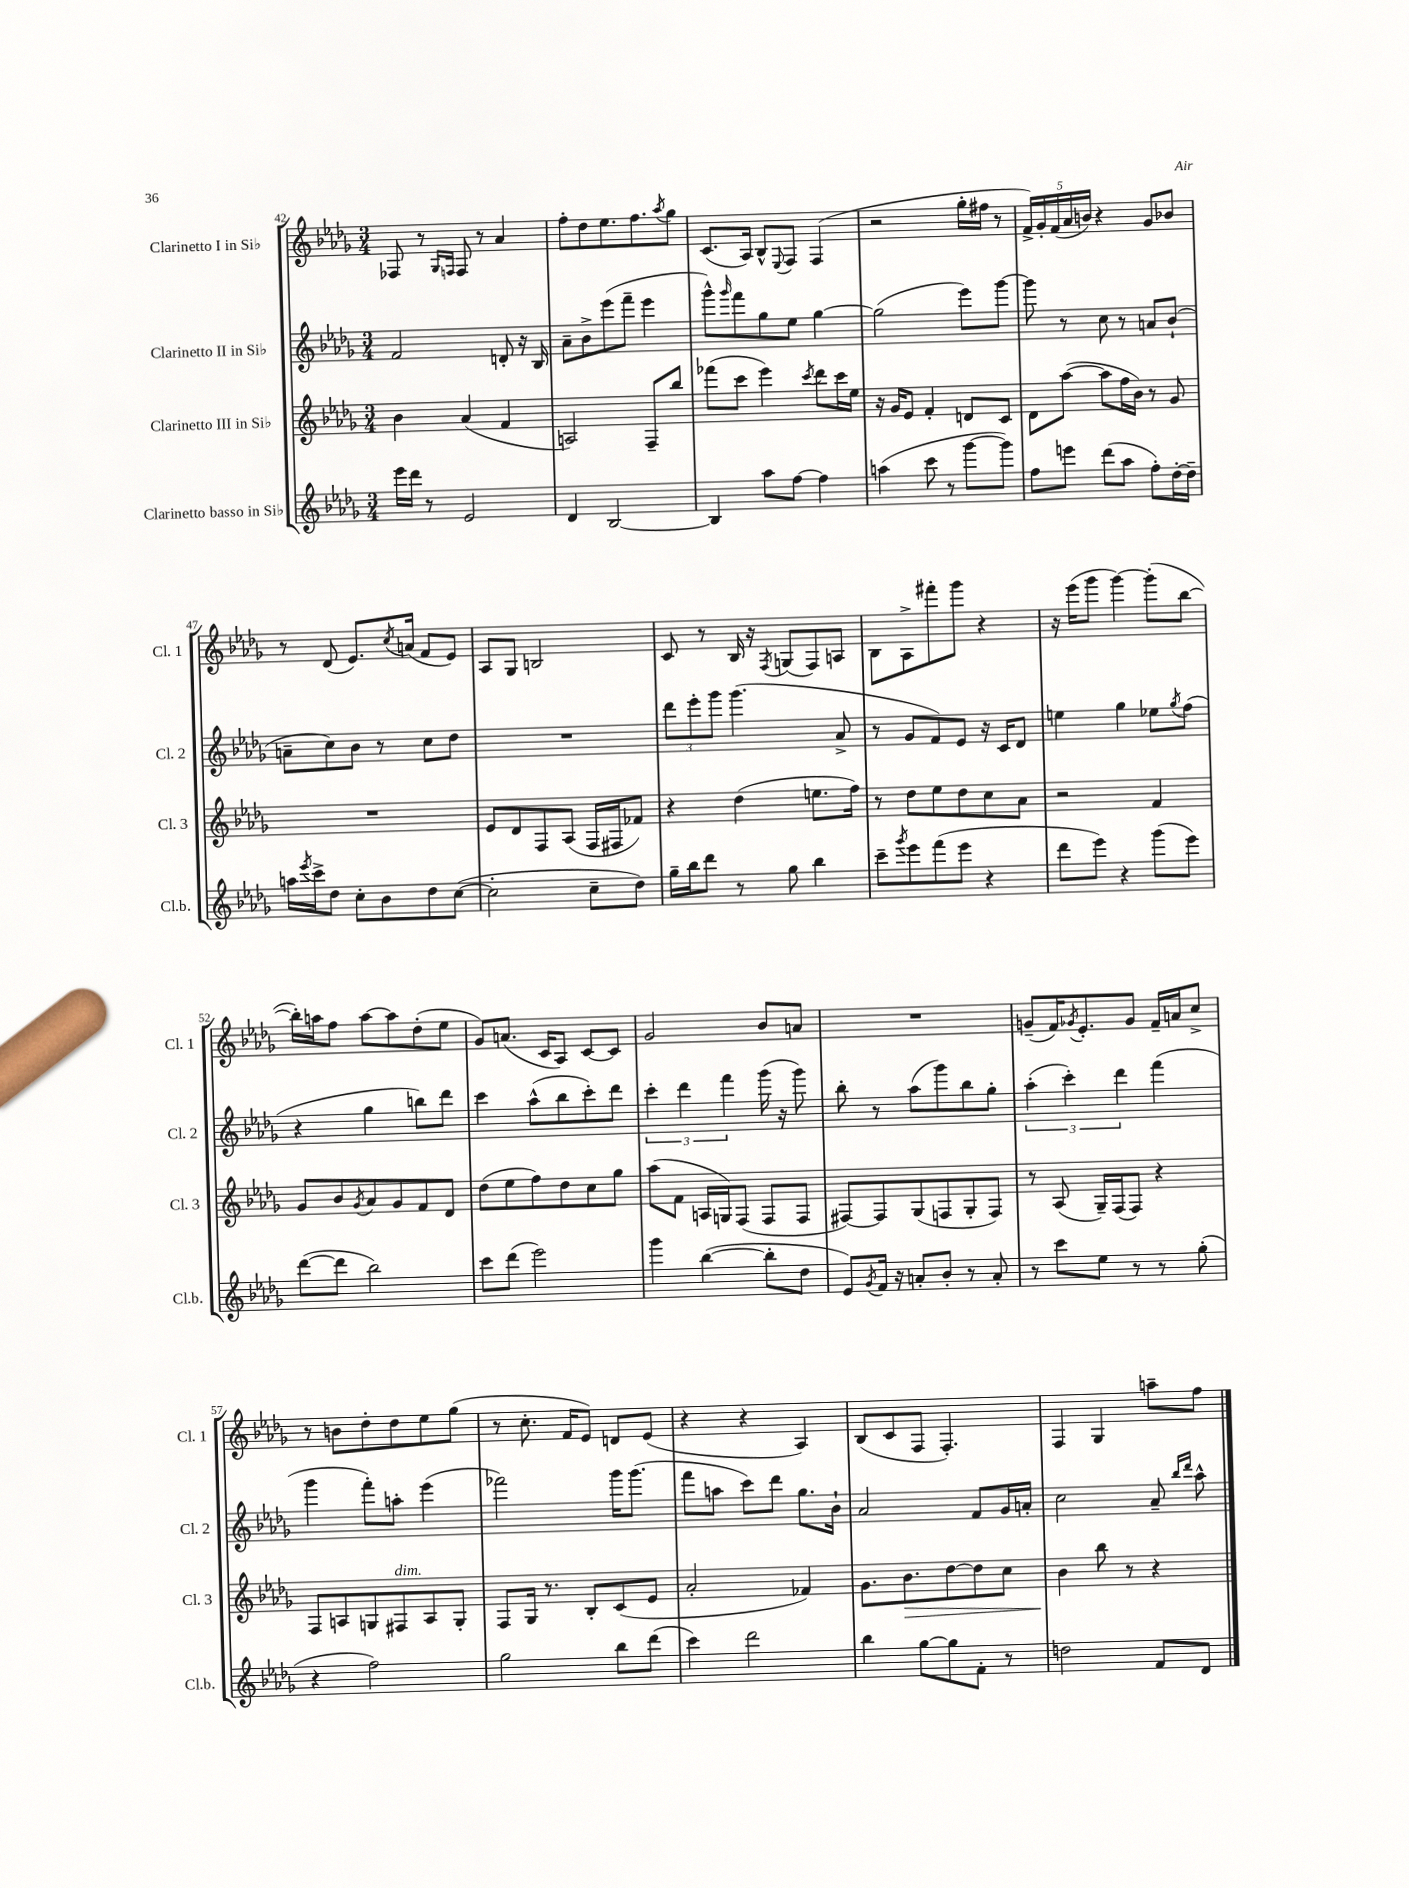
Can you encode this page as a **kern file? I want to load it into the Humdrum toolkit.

**kern	**kern	**kern	**kern
*staff4	*staff3	*staff2	*staff1
*clefG2	*clefG2	*clefG2	*clefG2
*k[b-e-a-d-g-]	*k[b-e-a-d-g-]	*k[b-e-a-d-g-]	*k[b-e-a-d-g-]
*M3/4	*M3/4	*M3/4	*M3/4
16eee-\LL	4b-\	2f/	8F-/
16ddd-\JJ	.	.	.
8r	.	.	8r
.	.	.	16qqG-/LL
.	.	.	16qqF/JJ
2e-/	(4a-/	.	8F/
.	.	.	8r
.	4f/	8d'/	4a-/
.	.	16r	.
.	.	16B-/	.
=	=	=	=
4d-/	2A/)	8a-~\L	8ff'\L
.	.	8b-^\	8dd-\
[2B-/	.	(8eee-\	8.ee-\
.	.	8fff~\J	.
.	.	.	8.ff\
.	8F~/L	4eee-\	.
.	.	.	8qaa-/
.	8bb-/J	.	8gg-\J
=	=	=	=
4B-/]	(8fff-\L	8ggg-^^\L)	(8.c/L
.	.	16qqggg-/	.
.	8ccc\J	8fff\	.
.	.	.	16A-/Jk)
8aa-\L	4eee-\)	8gg-\	8B-^^/L
.	.	.	8qqE-/
[8ff\J	.	8ee-\J	8F/J
.	8qccc/	.	.
4ff\]	8ddd-\L	[4gg-\	(4F/
.	16ccc\L	.	.
.	16ee-\JJ	.	.
=	=	=	=
(4aa\	16r	(2gg-\]	2r
.	16g-/LK	.	.
.	8e-/J	.	.
8ccc\	4f'/	.	.
8r	.	.	.
[8ggg-\L	8d/L	8eee-\L)	16gg-'\LL
.	.	.	16ff#\JJ
8ggg-\]J)	8c/J	[8ggg-\J	8r
=	=	=	=
8ff\L	8d-\L	8ggg-\]	20f^/LL)
.	.	.	20g-'/
.	.	.	(20f/
8eee\J	([8aa-\J	8r	.
.	.	.	20a-/
.	.	.	20b/JJ)
(8ddd-\L	8aa-\]L	8cc\	4r
8aa-\J	16ff\L	8r	.
.	16b-\JJ)	.	.
8ff'\L)	8r	8a/L	8g-/L
[16dd-'\L	8g-/	(8b-`/J	8b-/J
16dd-~\]JJ	.	.	.
=	=	=	=
16aa\LL	2.r	8a~\L	8r
8qeee-/	.	.	.
16ccc^\J	.	.	.
8dd-\J	.	8cc\)	(8d-/
8cc'\L	.	8b-\J	8.e-/L)
8b-\	.	8r	.
.	.	.	8qcc/
.	.	.	(16a/Jk
8dd-\	.	8cc\L	8f/L
([8cc\J	.	8dd-\J	8e-/J)
=	=	=	=
2cc'\]	8e-/L	2.r	8A-/L
.	8d-/	.	8G-/J
.	8F/	.	2B/
.	(8A-/J	.	.
8cc~\L	16F/LL	.	.
.	16F#/J	.	.
8dd-\J)	8f-/J)	.	.
=	=	=	=
16gg-~\LL	4r	12ddd-\L	8c/
16bb-\J	.	.	.
.	.	12eee-'\	.
8ddd-\J	.	.	8r
.	.	12ggg-\J	.
8r	(4dd-\	(4.ggg-\	16B-/
.	.	.	16r
.	.	.	8qF/
8gg-\	.	.	(8G/L
4bb-\	8.ee\L	.	8F/)
.	.	8a-^/	8A/J
.	16ff\Jk)	.	.
=	=	=	=
8ccc~\L	8r	8r	8B-\L
8qggg-/	.	.	.
8eee-\	8dd-\L	8g-/L	8A-^\
(8fff\	8ee-\	8f/)	8fff#'\
8eee-\J	8dd-\	8e-/J	8ggg-\J
4r	8cc\	16r	4r
.	.	16c/LK	.
.	8a-\J	8d-/J	.
=	=	=	=
8ddd-\L	2r	4ee\	16r
.	.	.	(16eee-\LK
8eee-\J)	.	.	8ggg-\J
4r	.	4gg-\	[4ggg-\)
(8ggg-\L	4f/	8ee-\L	(8ggg-'\]L
.	.	8qgg-/	.
8eee-\J)	.	(8ff\J	[8bb-\J
=	=	=	=
([8ddd-\L	8g-/L	4r	16bb-'\]LL)
.	.	.	16aa\J
8ddd-\]J	8b-/	.	8ff\J
.	8qg-/	.	.
2bb-\)	8a-/	4gg-\	[8aa\L
.	8g-/	.	8aa\]
.	8f/	8bb\L)	(8dd-'\
.	8d-/J	8ddd-\J	8ee-\J
=	=	=	=
8ccc\L	(8dd-\L	4ccc\	8g-/L)
(8ddd-\J	8ee-\	.	(8.a/J
2eee-\)	8ff\)	(8aa-^^\L	.
.	.	.	16c/LK
.	8dd-\	8bb-\	8A-/J)
.	8cc\	8ccc'\)	[8c/L
.	8gg-\J	8ddd-\J	8c/]J
=	=	=	=
4ggg-\	(8aa-\L	6ccc'\	2g-/
.	8f\J	.	.
.	.	6ddd-\	.
([4bb-\	16A/LL	.	.
.	16G/J)	.	.
.	.	6fff\	.
.	(8F/J	.	.
8bb-'\]L	8F/L	(16ggg-\	8b-/L
.	.	16r	.
8dd-\J	8F/J	8ggg-\)	8a/J
=	=	=	=
8e-/L)	[8F#/L)	8bb-'\	2.r
8qg-/	.	.	.
16f/Jk	8F#/]	8r	.
16r	.	.	.
8a'/L	(8G-/	(8aa-\L	.
8b-'/J	8F/	8ggg-\)	.
8r	8G-'/	8bb-\	.
8a'/	8F/J)	8gg-'\J	.
=	=	=	=
8r	8r	(6aa-'\	(8g~/L
8ccc\L	(8A-/	.	16f/K)
.	.	6ccc'\)	.
.	.	.	8qg-/
.	.	.	8.e-'/
8ee-\J	16G-~/LL)	.	.
.	(16F/J	.	.
.	.	6ddd-\	.
8r	8F/J)	.	8g-/J
8r	4r	(4fff\	16f~/LL
.	.	.	16a/J
(8gg-'\	.	.	8cc^/J
=	=	=	=
4r	8F/L	4ggg-\	8r
.	8A/	.	8b\L
2ff\)	8G/	8fff'\L)	8dd-'\
.	8F#/	8aa'\J	8dd-\
.	8A/	(4eee-\	8ee-\
.	8G'/J	.	(8gg-\J
=	=	=	=
2gg-\	8F/L	2fff-\)	8r
.	16G-/Jk	.	8.cc'\
.	8.r	.	.
.	.	.	16f/LK
.	8B-'/L	.	8e-/J)
8bb-\L	(8c/	16ggg-\LK	8d/L
.	.	(8.ggg-\J	.
(8ddd-\J	8e-/J	.	(8e-/J
=	=	=	=
4ccc\)	2a-'/	8fff\L	4r
.	.	8aa\J	.
2ddd-\	.	8ccc\L)	4r
.	.	8ddd-\J	.
.	4f-/)	8.gg-\L	4A-/)
.	.	16b-`\Jk	.
=	=	=	=
4bb-\	8.g-\L	2a-/	(8B-/L
.	.	.	8c/
.	8.b-\	.	.
[8gg-\L	.	.	8F/J
8gg-\]	[8dd-\	.	4.F'/)
8f'\J	8dd-\]	8f/L	.
8r	8cc\J	16g-/L	.
.	.	16a'/JJ	.
=	=	=	=
2dd\	4b-\	2cc\	4F/
.	8bb-\	.	4G-/
.	8r	.	.
8f/L	4r	8a-~/	8aa~\L
.	.	16qqbb-/LL	.
.	.	16qqddd-/JJ	.
8d-/J	.	8aa-^^\	8ff\J
==	==	==	==
*-	*-	*-	*-
